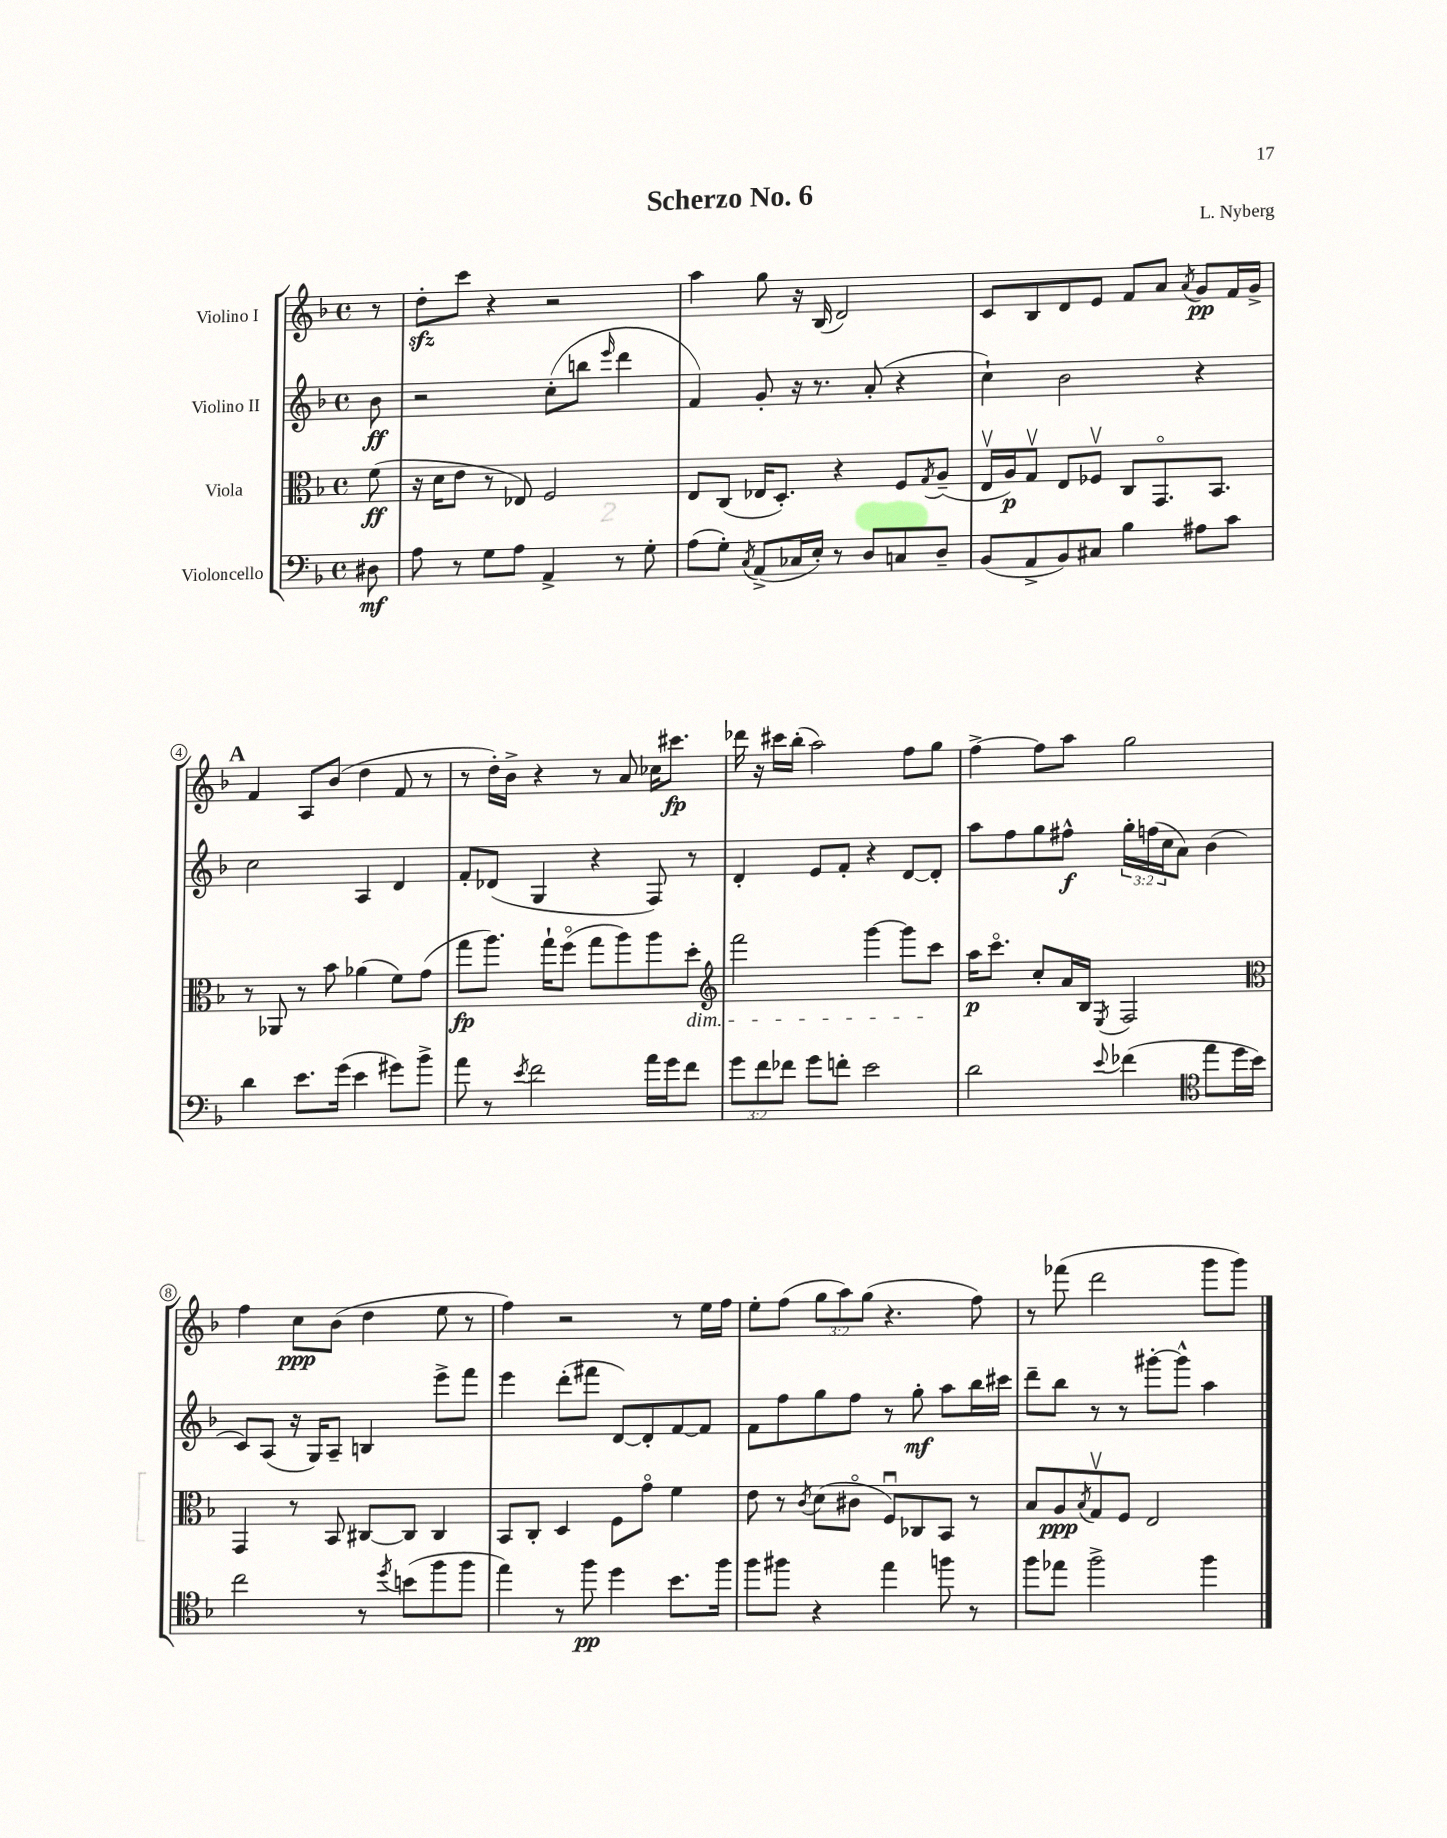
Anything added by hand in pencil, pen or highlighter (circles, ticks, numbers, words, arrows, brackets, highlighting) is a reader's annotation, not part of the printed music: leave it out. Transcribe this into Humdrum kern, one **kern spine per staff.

**kern	**kern	**kern	**kern
*staff4	*staff3	*staff2	*staff1
*clefF4	*clefC3	*clefG2	*clefG2
*k[b-]	*k[b-]	*k[b-]	*k[b-]
*M4/4	*M4/4	*M4/4	*M4/4
*met(c)	*met(c)	*met(c)	*met(c)
8D#	(8f	8b-	8r
=	=	=	=
8A	16r	2r	8dd'
.	16d	.	.
8r	8e	.	8ccc
8G	8r	.	4r
8A	8E-)	.	.
4AA^	2F	(8cc'	2r
.	.	8bb	.
.	.	16qqeee	.
8r	.	4ddd	.
8G'	.	.	.
=	=	=	=
(8A	8E	4f)	4aa
8G')	(8C	.	.
8qC	.	.	.
(8AA^	16E-	8g'	8gg
.	8.D')	.	.
16C-	.	16r	16r
16E')	.	8.r	(16B-
8r	4r	.	2d)
8D	.	(8a'	.
8C	8F	4r	.
.	8qG	.	.
8D~	(8A~	.	.
=	=	=	=
(8BB-	16Ev	4cc`)	8c
.	16A)	.	.
8AA^	8Gv	.	8B-
8BB-)	8E	2b-	8d
8C#	8F-v	.	8e
4B-	8C	.	8f
.	8.GGo	.	8a
.	.	.	8qa
8A#	.	4r	8g
.	8.BB-	.	.
8c	.	.	16f
.	.	.	16g^
=	=	=	=
4d	8r	2cc	4f
.	8AA-	.	.
8.e	8r	.	8A
.	8b-	.	(8b-
(16g	.	.	.
4e	(4a-	4A	4dd
8g#)	8f)	4d	8f
8b-^	(8g	.	8r
=	=	=	=
8a	8gg	8f'	8r
8r	8.aa)	(8d-	16dd')
.	.	.	16b-^
8qe	.	.	.
2f	.	4G	4r
.	16gg`	.	.
.	(8ffo	.	.
.	8gg	4r	8r
.	8aa)	.	8a
16a	8aa	8F)	16cc-
16g	.	.	8.ccc#
8f	8dd'	8r	.
=	=	=	=
*	*clefG2	*	*
12g	2fff	4d'	16ddd-
.	.	.	16r
12f	.	.	.
.	.	.	16ccc#
12f-	.	.	.
.	.	.	(16bb-'
8g	.	8e	2aa)
8f'	.	8f'	.
2e	[4ggg	4r	.
.	8ggg]	[8d	8ff
.	8ccc	8d']	8gg
=	=	=	=
2d	16aa	8aa	[4ff^
.	8.ccco	.	.
.	.	8ff	.
.	8cc'	8gg	8ff]
.	16a	8ff#^^	8aa
.	16B-	.	.
8qqe	8qE	.	.
(4f-	2F	24gg'	2gg
.	.	(24ff	.
.	.	24cc	.
.	.	8a)	.
*clefC4	*	*	*
8ee	.	(4b-	.
16dd	.	.	.
16b-)	.	.	.
=	=	=	=
*	*clefC3	*	*
2cc	4GG	8c)	4ff
.	.	(8A	.
.	8r	16r	8cc
.	.	16G)	.
.	8BB-	8A~	(8b-
8r	[8C#	4B	4dd
8qdd	.	.	.
(8b	8C#]	.	.
8ff	4C#	8eee^	8ee
8ff	.	8fff	8r
=	=	=	=
4ee)	8BB-	4eee	4ff)
.	8C'	.	.
8r	4D	(8ddd'	2r
8ff	.	8fff#	.
4dd	8F	[8d)	.
.	8go	8d']	.
8.b-	4f	[8f	8r
.	.	8f]	16ee
16ff	.	.	16ff
=	=	=	=
8ff	8e	8f	8ee'
8ff#	8r	8ff	(8ff
.	8qc	.	.
4r	(8d	8gg	12gg
.	.	.	12aa)
.	8c#o	8ff	.
.	.	.	(12gg
4ee	8Fu)	8r	4.r
.	8C-	8gg'	.
8ff	8BB-	8aa	.
8r	8r	16bb-	8ff)
.	.	16ccc#	.
=	=	=	=
8ff	8B-	8ddd~	8r
8ee-	8A	8bb-	(8fff-
.	8qB-	.	.
2ff^	8Gv	8r	2ddd
.	8F	8r	.
.	2E	[8ggg#'	.
.	.	8ggg#^^]	.
4ff	.	4aa	8ggg
.	.	.	8ggg)
==	==	==	==
*-	*-	*-	*-
